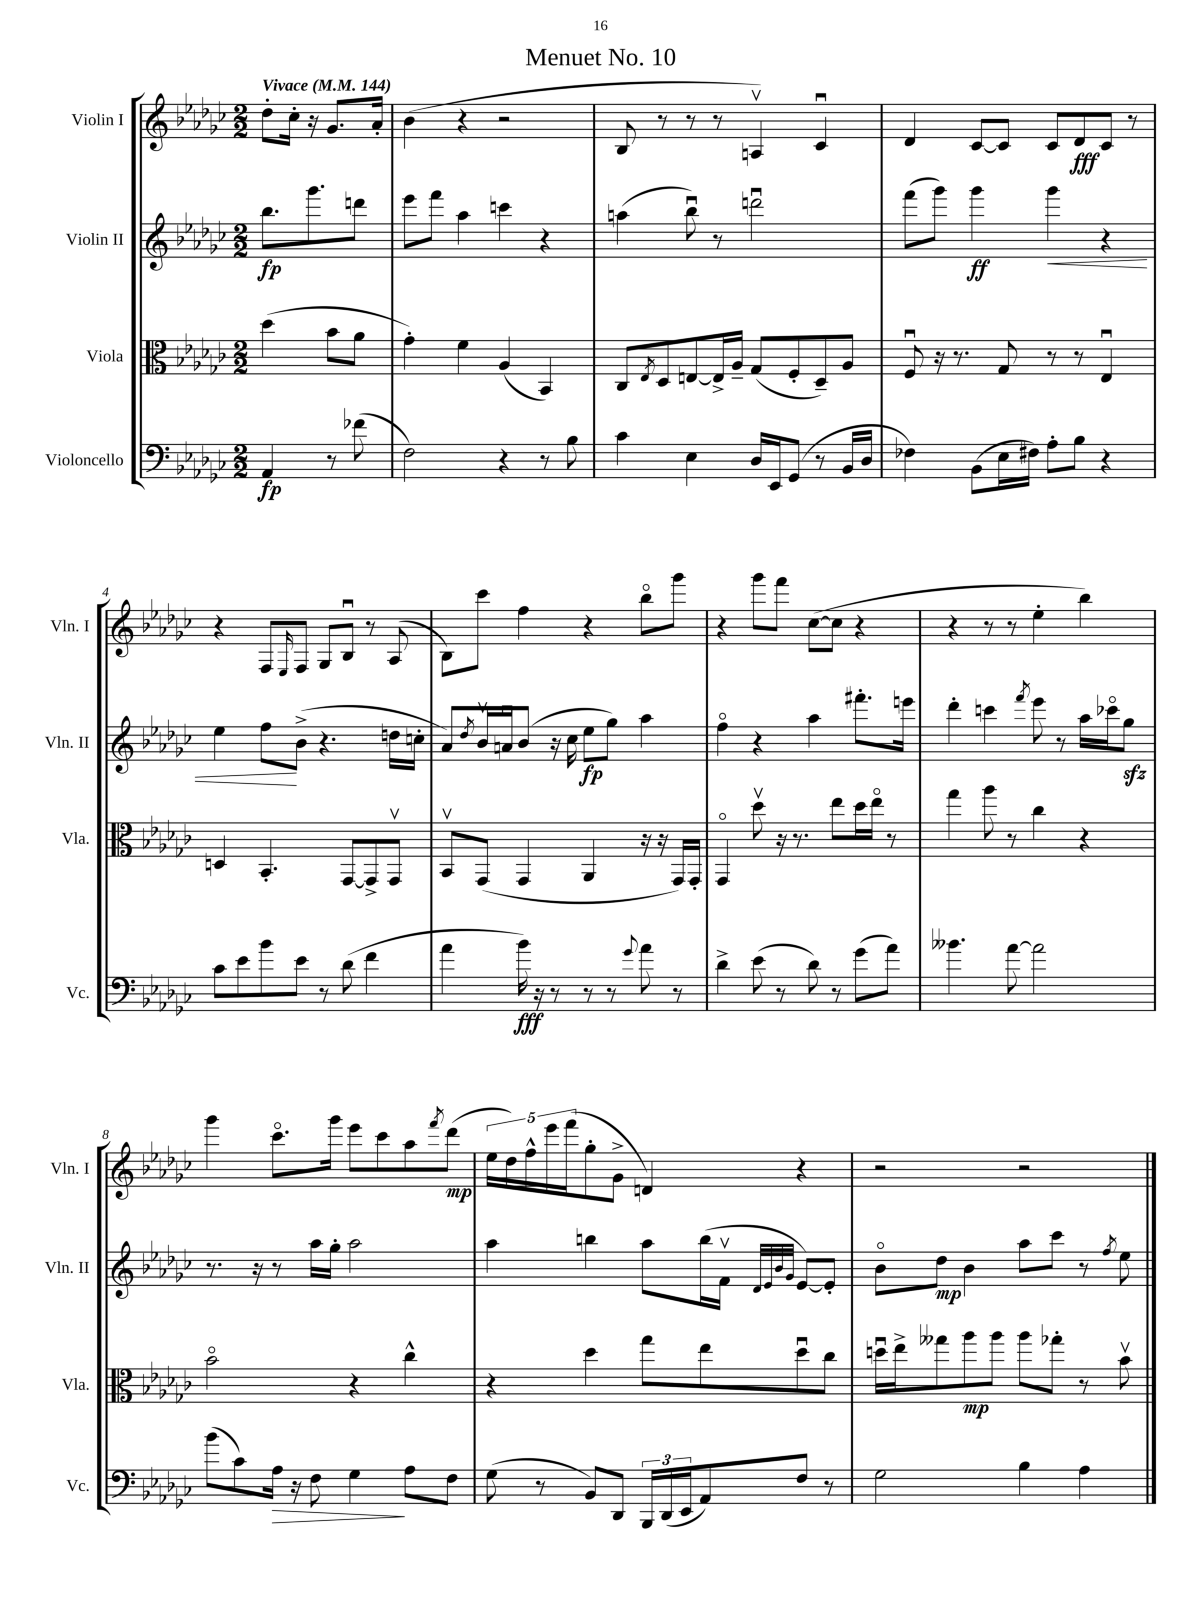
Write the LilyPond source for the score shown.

\header { title = "Menuet No. 10" }
<<
\new StaffGroup <<
\new Staff = "s0" \with { instrumentName = "Violin I" shortInstrumentName = "Vln. I" } {
    \clef treble \key ges \major \numericTimeSignature \time 2/2 \partial 2 \tempo "Vivace" 4 = 144
    des''8-. ces''16-. r16 ges'8. aes'16-. |
    bes'4( r4 r2 |
    bes8 r8 r8 r8 a4\upbow) ces'4\downbow |
    des'4 ces'8~ ces'8 ces'8 des'8\fff ces'8 r8 |
    r4 f8 \grace { ees16 } f8 ges8 bes8\downbow r8 aes8( |
    bes8) ces'''8 f''4 r4 bes''8\flageolet ges'''8 |
    r4 ges'''8 f'''8 ces''8~( ces''8 r4 |
    r4 r8 r8 ees''4-. bes''4) |
    ges'''4 ces'''8.\flageolet ges'''16 ees'''8 ces'''8 aes''8 \acciaccatura { f'''8 } des'''8\mp( |
    \tuplet 5/4 { ees''16 des''16) f''16-^ ees'''16 f'''16( } ges''8-. ges'8-> d'4) r4 |
    r2 r2 \bar "|." |
}
\new Staff = "s1" \with { instrumentName = "Violin II" shortInstrumentName = "Vln. II" } {
    \clef treble \key ges \major \numericTimeSignature \time 2/2 \partial 2
    bes''8.\fp ges'''8. d'''8 |
    ees'''8 f'''8 aes''4 c'''4 r4 |
    a''4( bes''8\downbow) r8 d'''2\downbow |
    f'''8( ges'''8) ges'''4\ff ges'''4\< r4 |
    ees''4 f''8\! bes'8->( r4. d''16 c''16-. |
    aes'8) \acciaccatura { des''8 } bes'16\upbow a'16\downbow bes'8( r16 ces''16 ees''8\fp ges''8) aes''4 |
    f''4\flageolet r4 aes''4 fis'''8.-. e'''16 |
    des'''4-. c'''4 \acciaccatura { f'''8 } ees'''8 r8 aes''16 ces'''16\flageolet ges''8\sfz |
    r8. r16 r8 aes''16 ges''16-. aes''2 |
    aes''4 b''4 aes''8 b''16( f'16\upbow \grace { des'32 ees'32 bes'32 ges'32 } ees'8~) ees'8-. |
    bes'8\flageolet des''8\mp bes'4 aes''8 ces'''8 r8 \acciaccatura { f''8 } ees''8 \bar "|." |
}
\new Staff = "s2" \with { instrumentName = "Viola" shortInstrumentName = "Vla." } {
    \clef alto \key ges \major \numericTimeSignature \time 2/2 \partial 2
    des''4( bes'8 aes'8 |
    ges'4-.) f'4 aes4( bes,4) |
    ces8 \acciaccatura { ees8 } des8 e8~ e16-> aes16-- ges8( f8-. des8--) aes8 |
    f8\downbow r16 r8. ges8 r8 r8 ees4\downbow |
    d4 bes,4.-. ges,8~ ges,8-> ges,8\upbow |
    bes,8\upbow ges,8( ges,4 aes,4 r16 r16 ges,16) ges,16-. |
    ges,4\flageolet des''8\upbow r16 r8. ees''8 des''16 ees''16\flageolet r8 |
    ges''4 aes''8 r8 ces''4 r4 |
    bes'2\flageolet r4 ces''4-^ |
    r4 des''4 ges''8 ees''8 des''8\downbow ces''8 |
    d''16\downbow ees''16-> geses''8 aes''8\mp aes''8 aes''8 ges''8-. r8 bes'8\upbow \bar "|." |
}
\new Staff = "s3" \with { instrumentName = "Violoncello" shortInstrumentName = "Vc." } {
    \clef bass \key ges \major \numericTimeSignature \time 2/2 \partial 2
    aes,4\fp r8 fes'8( |
    f2) r4 r8 bes8 |
    ces'4 ees4 des16 ees,16 ges,8( r8 bes,16 des16 |
    fes4) bes,8( ees16 fis16) aes8-. bes8 r4 |
    ces'8 ees'8 bes'8 ees'8 r8 des'8( f'4 |
    aes'4 bes'16\fff) r16 r8 r8 r8 \appoggiatura { ges'8 } aes'8 r8 |
    des'4-> ees'8( r8 des'8) r8 ges'8( aes'8) |
    beses'4. aes'8~ aes'2 |
    bes'8( ces'8) aes16\> r16 f8 ges4\! aes8 f8 |
    ges8( r8 bes,8) des,8 \tuplet 3/2 { bes,,16 des,16( ees,16 } aes,8) f8 r8 |
    ges2 bes4 aes4 \bar "|." |
}
>>
>>
